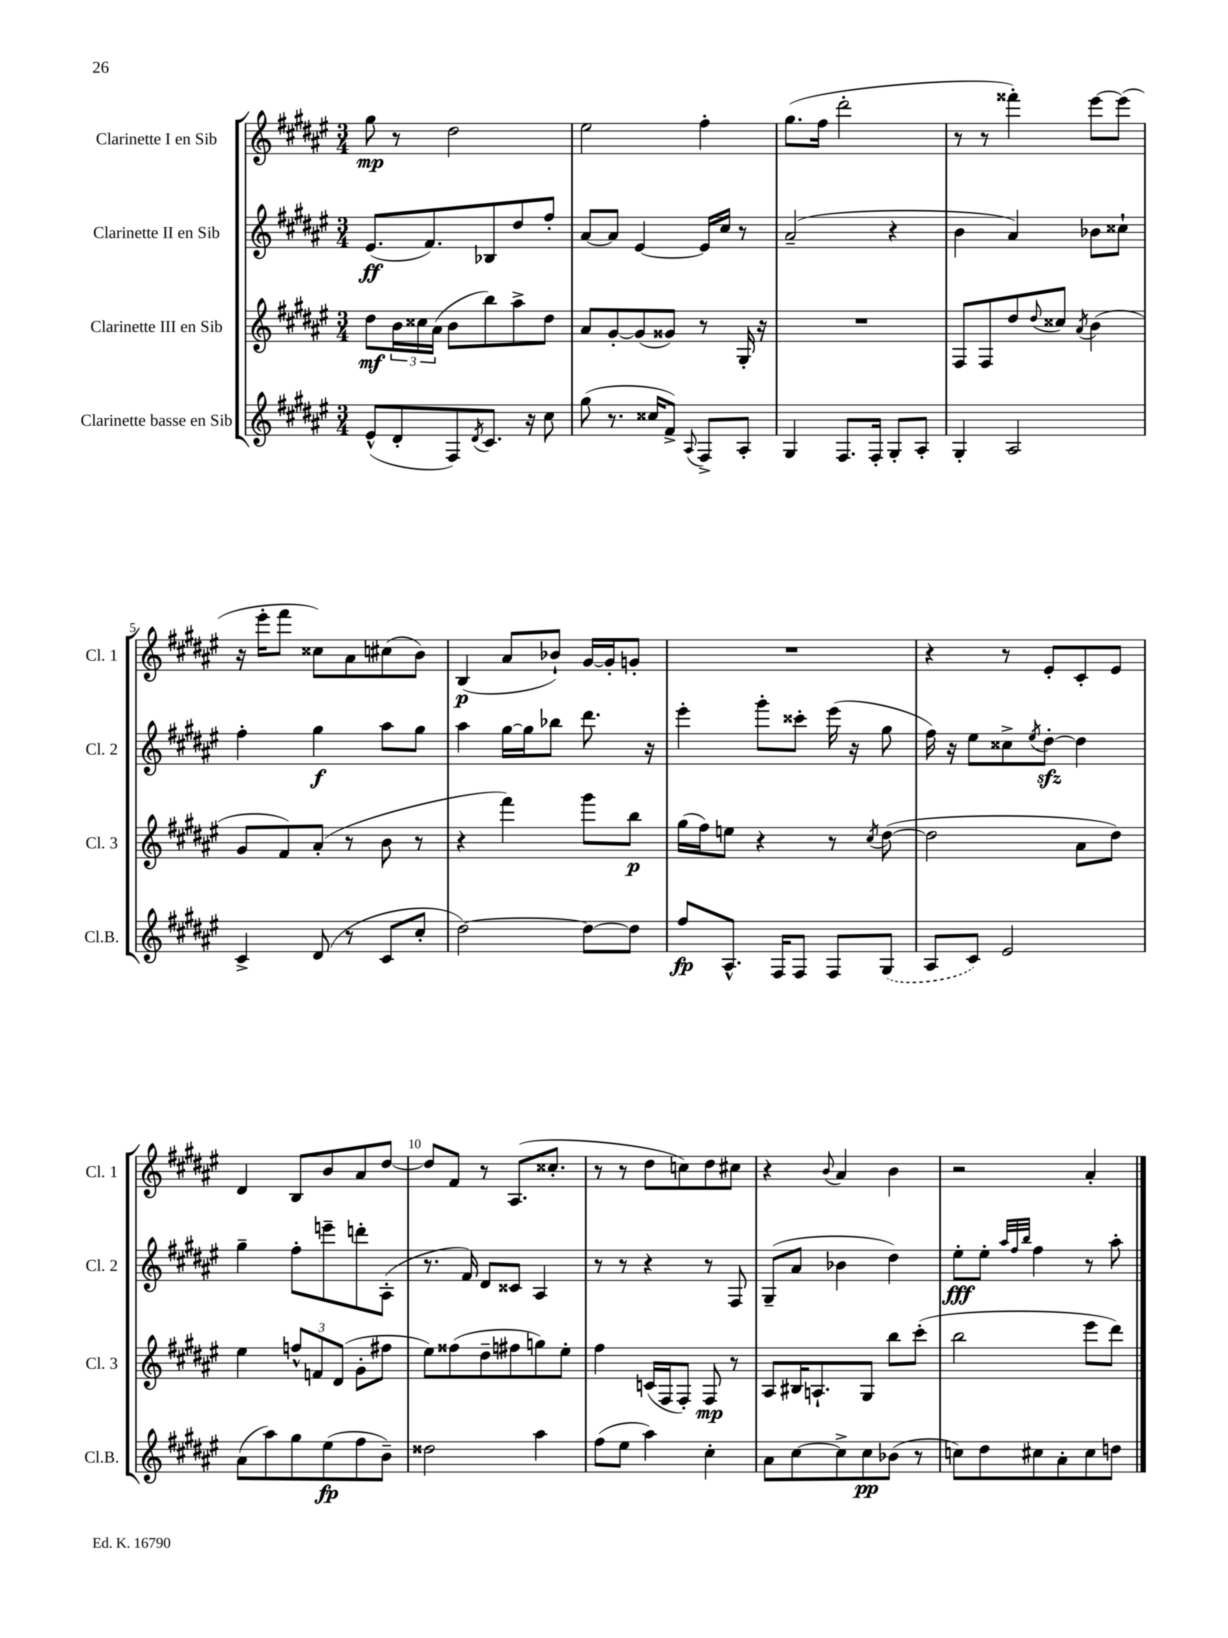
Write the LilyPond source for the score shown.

<<
\new StaffGroup <<
\new Staff = "s0" \with { instrumentName = "Clarinette I en Sib" shortInstrumentName = "Cl. 1" } {
    \clef treble \key fis \major \numericTimeSignature \time 3/4
    gis''8\mp r8 dis''2 |
    eis''2 fis''4-. |
    gis''8.( fis''16 dis'''2-. |
    r8 r8 fisis'''4-.) eis'''8~ eis'''8( |
    r16 eis'''16-. fis'''8 cisis''8) ais'8 cis''8( b'8) |
    b4\p( ais'8 bes'8-!) gis'16~ gis'16-. g'8-. |
    R2. |
    r4 r8 eis'8-. cis'8-. eis'8 |
    dis'4 b8 b'8 ais'8 dis''8~ |
    dis''8 fis'8 r8 ais8.( cisis''8.-. |
    r8 r8 dis''8 c''8) dis''8 cis''8 |
    r4 \appoggiatura { b'8 } ais'4 b'4 |
    r2 ais'4-. \bar "|." |
}
\new Staff = "s1" \with { instrumentName = "Clarinette II en Sib" shortInstrumentName = "Cl. 2" } {
    \clef treble \key fis \major \numericTimeSignature \time 3/4
    eis'8.\ff( fis'8.) bes8 dis''8 fis''8-. |
    ais'8~ ais'8 eis'4~ eis'16 cis''16 r8 |
    ais'2--( r4 |
    b'4 ais'4) bes'8 cisis''8-! |
    fis''4-. gis''4\f ais''8 gis''8 |
    ais''4 gis''16~ gis''16 bes''8 dis'''8. r16 |
    eis'''4-. gis'''8-. cisis'''8-. eis'''16( r16 gis''8 |
    fis''16) r16 eis''8 cisis''8-> \acciaccatura { eis''8 } dis''8~-.\sfz dis''4 |
    gis''4-- fis''8-. e'''8-- d'''8-. ais8-.( |
    r8. fis'16) dis'8 cisis'8 ais4 |
    r8 r8 r4 r8 fis8 |
    gis8--( ais'8 bes'4 dis''4) |
    eis''8-.\fff eis''8-. \grace { ais''32 fis''32 b''32 } fis''4 r8 ais''8-. \bar "|." |
}
\new Staff = "s2" \with { instrumentName = "Clarinette III en Sib" shortInstrumentName = "Cl. 3" } {
    \clef treble \key fis \major \numericTimeSignature \time 3/4
    dis''8\mf \tuplet 3/2 { b'16 cisis''16 ais'16( } b'8 b''8) ais''8-> dis''8 |
    ais'8 gis'8~-. gis'8( gisis'8) r8 gis16-. r16 |
    R2. |
    fis8 fis8 dis''8 \appoggiatura { dis''8 } cisis''8 \acciaccatura { ais'8 } b'4( |
    gis'8 fis'8) ais'8-.( r8 b'8 r8 |
    r4 fis'''4) gis'''8 b''8\p |
    gis''16( fis''16) e''8 r4 r8 \acciaccatura { cis''8 } dis''8~( |
    dis''2 ais'8 dis''8) |
    eis''4 \tuplet 3/2 { f''8-^ f'8 dis'8( } gis'8-. fis''8 |
    eis''8) fisis''8( dis''8-- fis''8 g''8) eis''8-. |
    fis''4 c'16( fis16 fis8-.) fis8\mp r8 |
    ais8 bis16 a8.-! gis8 b''8 cis'''8-.( |
    b''2 eis'''8 dis'''8) \bar "|." |
}
\new Staff = "s3" \with { instrumentName = "Clarinette basse en Sib" shortInstrumentName = "Cl.B." } {
    \clef treble \key fis \major \numericTimeSignature \time 3/4
    eis'8-^( dis'8-. fis8) \acciaccatura { dis'8 } cis'8. r16 cis''8 |
    gis''8( r8. cisis''16 fis'8->) \appoggiatura { ais8 } fis8-> ais8-. |
    gis4 fis8. fis16-. gis8-. ais8-. |
    gis4-. ais2 |
    cis'4-> dis'8( r8 cis'8 cis''8-. |
    dis''2~) dis''8~ dis''8 |
    fis''8\fp ais8.-^ fis16 fis8 fis8 \once \slurDashed gis8( |
    ais8 cis'8) eis'2 |
    ais'8( ais''8) gis''8 eis''8\fp( fis''8 b'8--) |
    disis''2 ais''4 |
    fis''8( eis''8 ais''4) cis''4-. |
    ais'8 cis''8~ cis''8-> cis''8\pp bes'8( r8 |
    c''8) dis''8 cis''8 ais'8-. cis''8 d''8 \bar "|." |
}
>>
>>
\layout { \context { \Score \override BarNumber.break-visibility = ##(#f #t #t) barNumberVisibility = #(every-nth-bar-number-visible 5) } }
